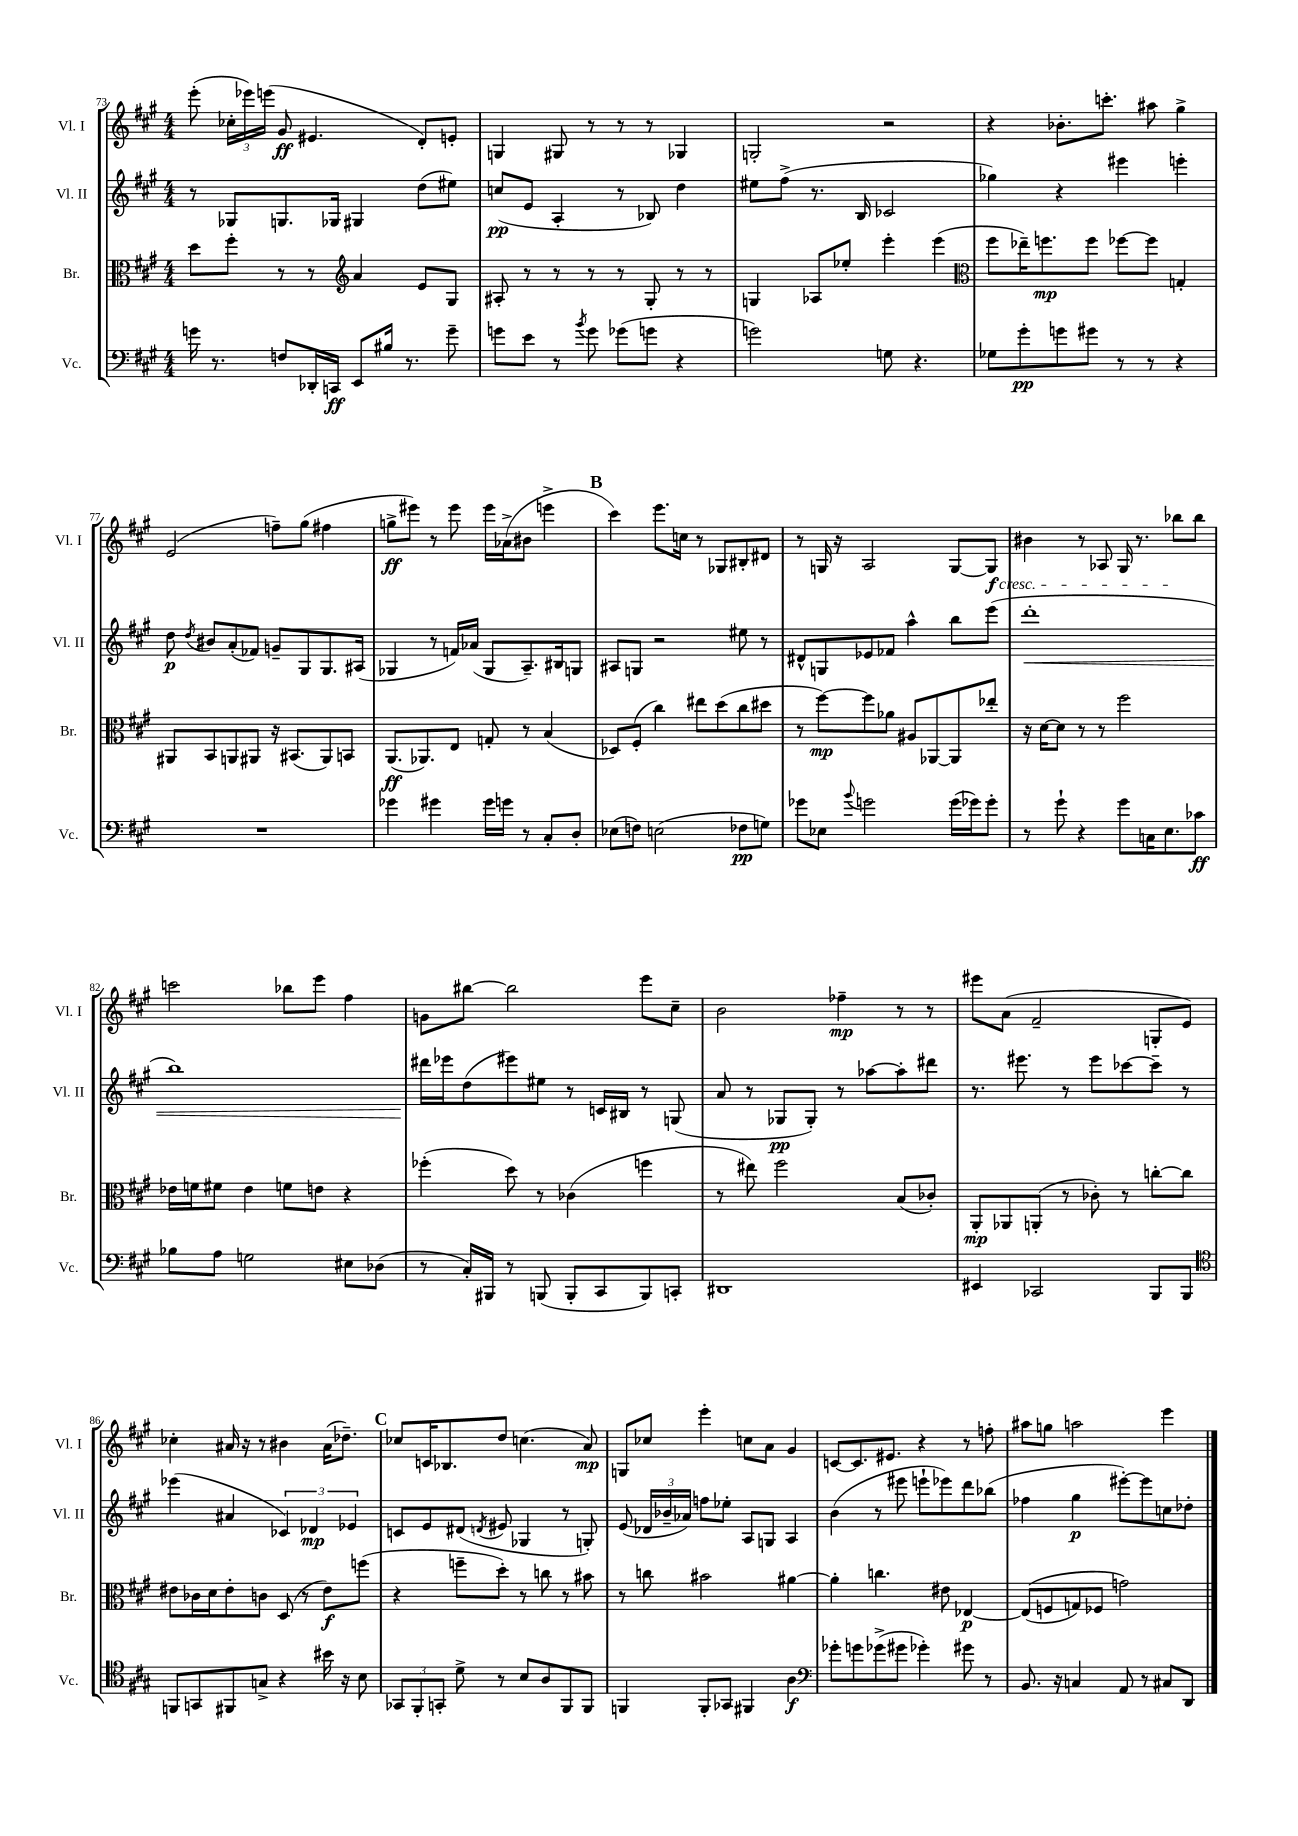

**kern	**kern	**kern	**kern
*staff4	*staff3	*staff2	*staff1
*clefF4	*clefC3	*clefG2	*clefG2
*k[f#c#g#]	*k[f#c#g#]	*k[f#c#g#]	*k[f#c#g#]
*M4/4	*M4/4	*M4/4	*M4/4
16g	8dd	8r	(8eee'
8.r	.	.	.
.	8ff#'	8G-	24cc-'
.	.	.	24eee-)
.	.	.	(24eee
8F	8r	8.G	8g#
16DD-'	8r	.	4.e#
16CC	.	16G-	.
*	*clefG2	*	*
8EE	4a	4G#	.
16B#	.	.	.
8.r	.	.	.
.	8e	(8dd	8d')
8g~	8G#	8ee#)	8e'
=	=	=	=
8g	8A#'	(8cc	4G
8e	8r	8e	.
8r	8r	4A'	8G#
8qb	.	.	.
8g	8r	.	8r
(8g-	8r	8r	8r
8g	8G#'	8B-)	8r
4r	8r	4dd	4G-
.	8r	.	.
=	=	=	=
2g)	4G	8ee#	2G'
.	.	(8ff#^	.
.	8A-	8.r	.
.	8ee-'	.	.
.	.	16B	.
8G	4eee'	2c-	2r
4.r	.	.	.
.	(4eee	.	.
=	=	=	=
*	*clefC3	*	*
8G-	8ff#	4gg-)	4r
8g#'	16ee-~)	.	.
.	8.ff	.	.
8g	.	4r	8.b-'
8g#	8ff	.	.
.	.	.	8.ccc'
8r	[8ff-	4eee#	.
8r	8ff-]	.	8aa#
4r	4G'	4eee'	4gg#^
=	=	=	=
1r	8AA#	8dd	(2e
.	.	8qdd	.
.	8BB	8b#	.
.	8AA	(8a'	.
.	8AA#	8f-)	.
.	16r	8g~	8ff~)
.	(8.BB#	.	.
.	.	8G#	(8gg#
.	8AA#)	8.G#	4ff#
.	8BB	.	.
.	.	(16A#	.
=	=	=	=
4g-	(8.AA	4G-	8gg^
.	.	.	8eee#)
.	8.AA-)	.	.
4g#	.	8r	8r
.	8E	16f)	8eee#
.	.	(16a-	.
16g#	8G'	8G-	16eee#
16g	.	.	(16a-^
8r	8r	8.A~)	8b#
8C#'	(4B	.	4eee^
.	.	16B#	.
8D'	.	8G	.
=	=	=	=
(8E-	8D-)	8A#	4ccc#)
8F)	(8F#'	8G	.
(2E	4cc#)	2r	8.eee
.	.	.	16cc
.	8ee#	.	8r
.	(8dd	.	8G-
8F-	8cc#	8ee#	8B#'
8G)	8dd#	8r	8d#
=	=	=	=
8g-	8r	8d#^^	8r
8E-	[8ff#)	8G	16G
.	.	.	16r
8qqb	.	.	.
2g	8ff#]	8e-	2A
.	8a-	8f-	.
.	8A#	4aa^^	.
.	[8AA-	.	.
(16g	8AA-]	8bb	[8G
16g-)	.	.	.
8g-'	8ee-'	(8eee	8G]
=	=	=	=
8r	16r	1ddd'	4b#
.	[16d	.	.
8g#`	8d]	.	.
4r	8r	.	8r
.	8r	.	8A-
8g#	2ff#	.	16G#
.	.	.	8.r
16C	.	.	.
8.E	.	.	.
.	.	.	8bb-
8c-	.	.	8bb-
=	=	=	=
8B-	16e-	1bb)	2ccc
.	16f	.	.
8A	8f#	.	.
2G	4e-	.	.
.	8f	.	8bb-
.	8e	.	8eee
8E#	4r	.	4ff#
(8D-	.	.	.
=	=	=	=
8r	(4ff-'	16ddd#	8g
.	.	16eee-	.
16C#')	.	(8dd	[8bb#
16BBB#	.	.	.
8r	8dd)	8eee#)	2bb#]
(8BBB	8r	8ee#	.
8BBB'	(4c-	8r	.
8CC#	.	16c	.
.	.	16B#	.
8BBB)	4ff	8r	8eee
8CC'	.	(8G	8cc#~
=	=	=	=
1DD#	8r	8a	2b
.	8ee#)	8r	.
.	2ff#	8G-	.
.	.	8G-')	.
.	.	8r	4ff-~
.	.	[8aa-	.
.	(8B	8aa-']	8r
.	8c-')	8ddd#	8r
=	=	=	=
4EE#	8AA'	8.r	8eee#
.	8AA-	.	(8a
.	.	8.eee#	.
2CC-	(8AA'	.	2f#~
.	8r	8r	.
.	8c-')	8eee#	.
.	8r	[8ccc-	.
8BBB	[8cc'	8ccc-~]	8G'
8BBB	8cc]	8r	8e)
=	=	=	=
*clefC4	*	*	*
8FF	8e#	(4eee-	4cc-'
8GG	16c-	.	.
.	16d	.	.
8FF#	8e#'	4a#	16a#
.	.	.	16r
8G^	8c	.	8r
4r	(8D	6c-)	4b#
.	8r	.	.
.	.	6d-	.
16b#	8e#)	.	(16a#
16r	.	.	8.dd-~)
.	.	6e-	.
8B	(8ff	.	.
=	=	=	=
12GG-	4r	8c	8cc-
12FF#'	.	.	.
.	.	8e	16c
12GG'	.	.	.
.	.	.	8.B-
8d^	8ff~	(8d#	.
.	.	8qd	.
8r	8dd')	8e#	8dd
8B	8r	4G-	(4.cc
8A	8cc	.	.
8FF#	8r	8r	.
8FF#	8b#	8G')	8a)
=	=	=	=
4FF	8r	(8e	8G
.	8cc	24d-	8cc-
.	.	24b-~	.
.	.	24a-)	.
8FF'	2b#	8ff	4eee'
8GG-	.	8ee-'	.
4FF#	.	8A	8cc
.	.	8G	8a
4A	[4a#	4A	4g#
=	=	=	=
*clefF4	*	*	*
8g-'	4a#']	(4b	[8c
8g	.	.	8.c]
(8g-^	4.cc	8r	.
.	.	.	8.e#
8g#	.	8eee#	.
4g-')	.	8eee`	4r
.	8e#	8eee-)	.
8g#	[4E-	8ddd	8r
8r	.	(8bb-	8ff'
=	=	=	=
8.BB	&((8E-]	4ff-	8aa#
.	8F	.	8gg
16r	.	.	.
4C	8G)	4gg#	2aa
.	8F-	.	.
8AA	2g&)	[8eee#')	.
8r	.	8eee#]	.
8C#	.	8cc	4eee
8DD	.	8dd-'	.
==	==	==	==
*-	*-	*-	*-
